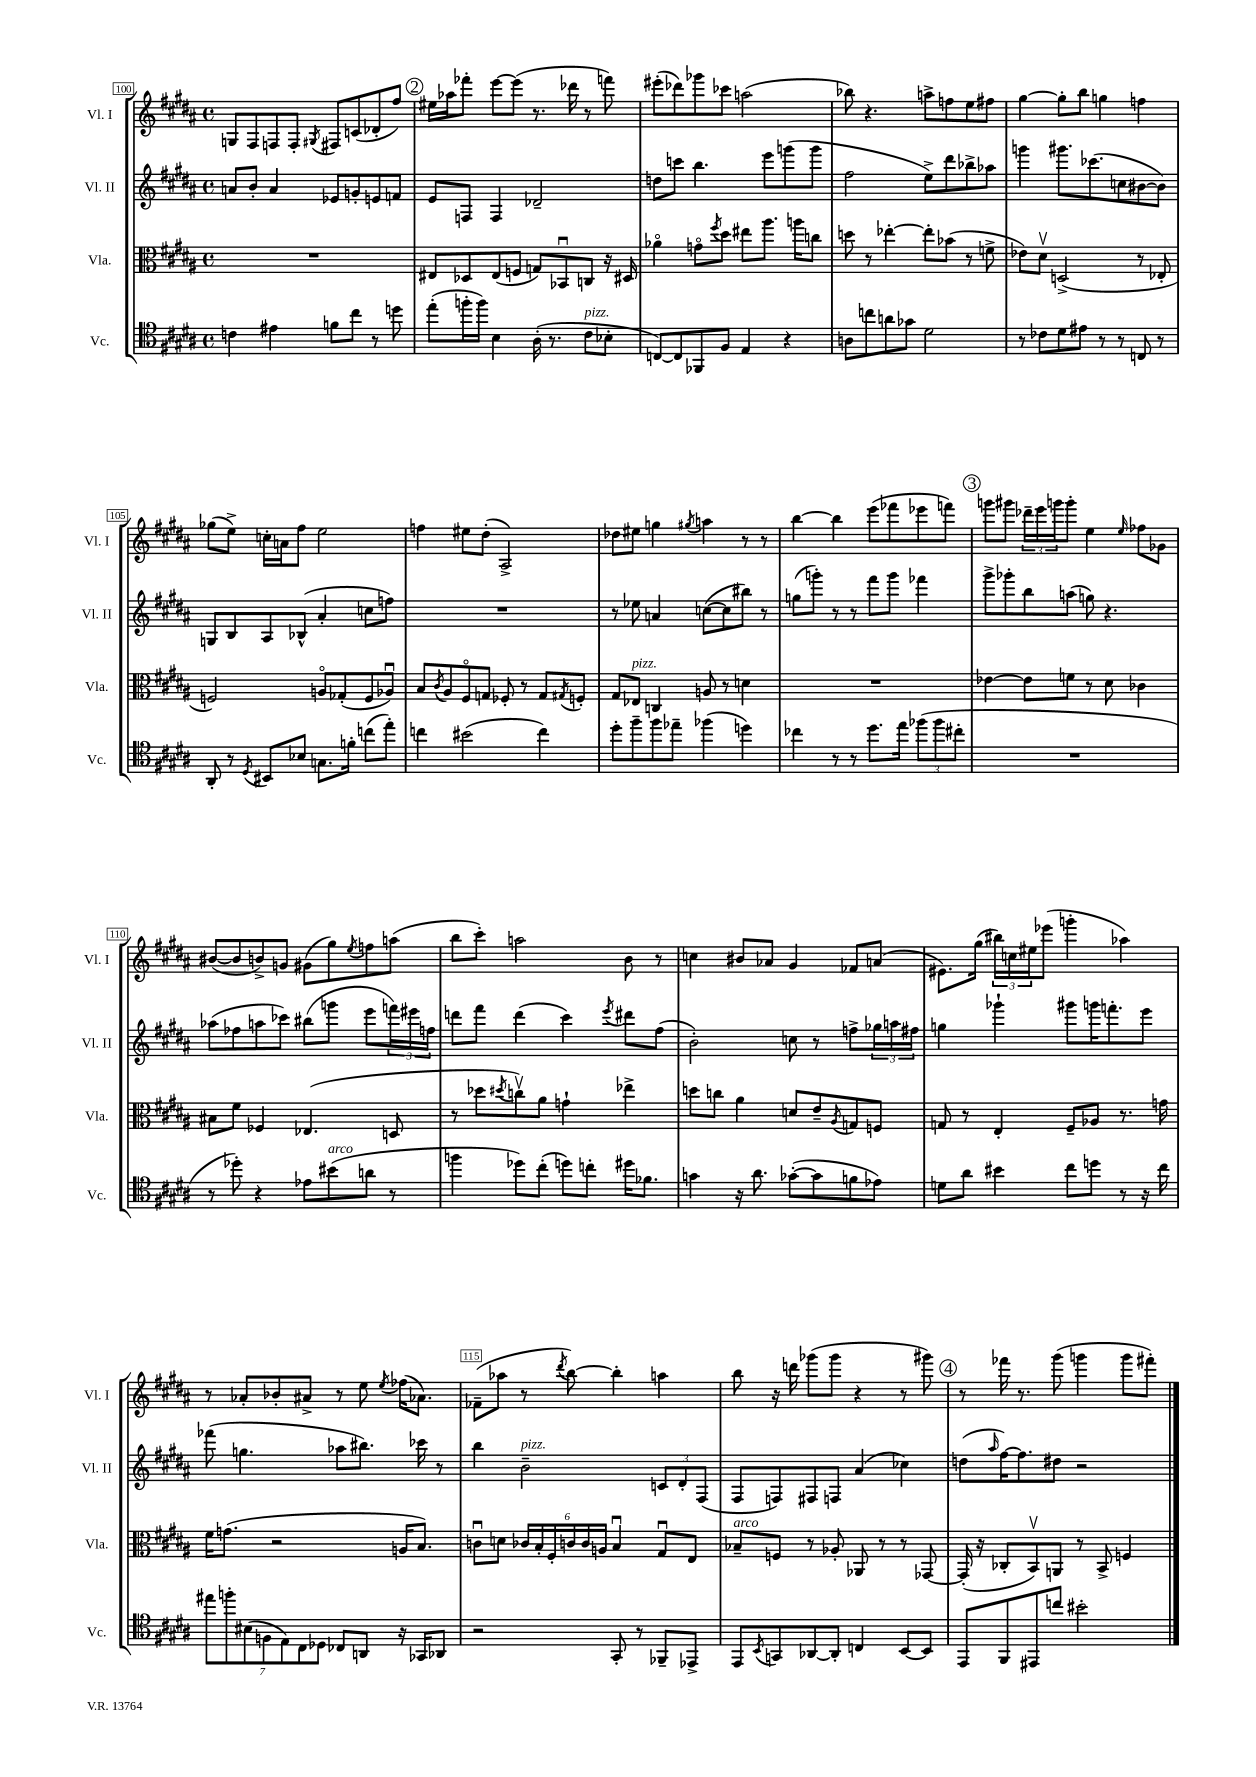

**kern	**kern	**kern	**kern
*part4	*part3	*part2	*part1
*staff4	*staff3	*staff2	*staff1
*I"Vc.	*I"Vla.	*I"Vl. II	*I"Vl. I
*I'Vc.	*I'Vla.	*I'Vl. II	*I'Vl. I
*clefC4	*clefC3	*clefG2	*clefG2
*k[f#c#g#d#a#]	*k[f#c#g#d#a#]	*k[f#c#g#d#a#]	*k[f#c#g#d#a#]
*M4/4	*M4/4	*M4/4	*M4/4
*met(c)	*met(c)	*met(c)	*met(c)
=100	=100	=100	=100
4cn\	1r	8an/L	8Gn/L
.	.	8b'/J	8F#/
4e#X\	.	4a/	8Fn/
.	.	.	8F'/J
.	.	.	8qG#X/
8fn\L	.	8e-X/L	8F#X/L
8cc#\J	.	8gn'/	(8cn/
8r	.	8en/	8d-X'/
8ddn\	.	8fn/J	8ff#/J)
!!LO:REH:place=s1:t=2
=101	=101	=101	=101
(8ee'\L	8E#X/L	8e/L	16ee#X\LL
.	.	.	16aa-X\J
16ffn'\L	8D-X/	8Fn/J	8fff-X'\J
16ff\JJ)	.	.	.
4B\	(8E#/	4F/	[8eee\L
.	8Fn/J	.	(8eee\J]
(16A#'\	8Gn/L)	2d-X~/	8.r
8.r	.	.	.
.	8BB-Xu/	.	.
.	.	.	16ddd-X\
!LO:TX:a:i:t=pizz.	!	!	!
8c#\L	8Cn/J	.	8r
8B-X'\J	16r	.	8fffn\)
.	16D#X/	.	.
=102	=102	=102	=102
[8Cn/L)	4a-X\	8ddn\L	(8eee#X'\L
8C/]	.	8cccn\J	8ddd-X\)
8FF-X/	8gn\L	4.bb\	8ggg-X\
.	8qff#/	.	.
8F#/J	8dd#\J	.	8ccc-X\J
4E/	8ee#X\L	.	(2aan\
.	8.aa#\J	8eee\L	.
4r	.	(8gggn\	.
.	16aan\KL	.	.
.	8ccn\J	8ggg\J	.
=103	=103	=103	=103
8An\L	8ddn\	2ff#\	8bb-X\)
8ccn\	8r	.	4.r
8an\	[4ee-X'\	.	.
8g-X\J	.	.	.
2d#\	8ee-'\L]	8ee^\L)	8aan^\L
.	(8b-X\J	8ddd#\	8ffn\
.	8r	8bb-X^\	8ee\
.	8fn^\	8aa-X\J	8ff#X\J
=104	=104	=104	=104
8r	8e-X\L)	4gggn\	[4gg#\
8c-X\L	8d#v\J	.	.
8d#\	(2Dn^/	8.ggg#X\L	8gg#'\L]
8e#X\J	.	.	8bb\J
.	.	(8.ccc-X\	.
8r	.	.	4ggn\
8r	.	8ccn\	.
8Cn/	8r	[8b#X\	4ffn\
8r	8E-X'/	8b#\J])	.
!!LO:LB:g=z
=105	=105	=105	=105
8AA#'/	2Fn/)	8Gn/L	(8gg-X\L
8r	.	8B/	8ee^\J)
8qD#/	.	.	.
8BB#X/L	.	8A#/	16ccn'\LL
.	.	.	16an\J
8B-X/J	.	(8B-X^^/J	8ff#\J
8.Gn\L	8An/L	4a#'/	2ee\
.	(8G-X'/	.	.
16fn'\Jk	.	.	.
(8ccn\L	8F/	8ccn\L	.
8ee'\J)	8A-Xu/J)	8ffn\J)	.
=106	=106	=106	=106
4ccn\	8B/L	1r	4ffn\
.	8qc#/	.	.
.	8A#/	.	.
(2b#X\	8F#/	.	8ee#X\L
.	8Gn/J	.	(8dd#'\J
.	8F-X'/	.	2A#^/)
.	8r	.	.
4cc\)	8G/L	.	.
.	8qG#X/	.	.
.	8Fn'/J	.	.
=107	=107	=107	=107
8dd#'\L	8G#/L	8r	8dd-X\L
!	!LO:TX:a:i:t=pizz.	!	!
8ff#~\	8E-X/J	8ee-X\	8ee#X\J
8ff#\	4Cn/	4an/	4ggn\
8ee-X~\J	.	.	.
.	.	.	8qgg#X/
(4ff-X\	8An/	([8ccn\L	4aan\
.	8r	8cc\]	.
4ddn\)	4dn\	8bb#X\J)	8r
.	.	8r	8r
=108	=108	=108	=108
4cc-X\	1r	(8ggn\L	[4bb\
.	.	8gggn'\J)	.
8r	.	8r	4bb\]
8r	.	8r	.
8.dd#\L	.	8fff#\L	(8eee\L
.	.	8ggg\J	8fff-X\
16ee\Jk	.	.	.
(12ff-X\L	.	4fff-X\	8eee-X\
12ff-\	.	.	.
.	.	.	8fffn\J)
12cc#X'\J	.	.	.
!!LO:REH:place=s1:t=3
=109	=109	=109	=109
1r	[4e-X\	8ggg#^\L	8gggn\L
.	.	8ggg-X'\	8ggg#X\J
.	8e-\L]	8bb\	24ddd-X~\LL
.	.	.	24eee\
.	.	.	24gggn\J
.	8fn\J	(8aan\J	8ggg'\J
.	8r	8ggn\)	4ee\
.	8d#\	4.r	.
.	.	.	16qqee/
.	4c-X\	.	8ff-X\L
.	.	.	8g-X\J
!!LO:LB:g=z
=110	=110	=110	=110
8r	8B#X\L	(8aa-X\L	([8b#X/L
8dd-X'\)	8f#\J	8ff-X\	8b#/]
4r	4F-X/	8aan\	8bn^/)
.	.	8ccc-X\J)	8gn/J
8e-X\L	(4.E-X/	(8bb#X\L	(8g#X\L
!LO:TX:a:i:t=arco	!	!	!
(8b#X\	.	8gggn\J	8gg#\)
.	.	.	8qee/
8an\J	.	8eee\L	8ffn\
8r	8Dn/	24fffn\L)	(8aan\J
.	.	24eee#X\	.
.	.	24ffn\JJ	.
=111	=111	=111	=111
4ffn\	8r	8dddn\L	8bb\L
.	8dd-X\L	8fff#\J	8ccc#'\J)
.	8qdd#X/	.	.
8dd-X\L)	8ccnv\)	(4ddd\	2aan\
(8cc#'\J	8a#\J	.	.
8ddn\L)	4gn`\	4ccc#\)	.
8ccn'\J	.	.	.
.	.	8qeee/	.
16dd#X\KL	4ee-X^\	8ddd#X\L	8b\
8.f-X\J	.	.	.
.	.	(8ff#\J	8r
=112	=112	=112	=112
4gn\	8ddn\L	2b'\)	4ccn\
.	8ccn\J	.	.
16r	4a#\	.	8b#X/L
8.a#\	.	.	.
.	.	.	8a-X/J
([8g-X'\L	8dn/L	8ccn\	4g#/
8g-\]	8e~/	8r	.
.	8qA#/	.	.
8fn\	8Gn/	8ffn^\L	8f-X/L
8e-X\J)	8Fn/J	24gg-X\L	(8an/J
.	.	24aan\	.
.	.	24ff#X\JJ	.
=113	=113	=113	=113
8dn\L	8Gn/	4ggn\	8.e#X\L)
8a#\J	8r	.	.
.	.	.	(16gg#\Jk
4b#X\	4E'/	4ggg-X`\	24bb#X\LL)
.	.	.	24ccn\
.	.	.	24ee#X\J
.	.	.	(8eee-X\J
8cc#\L	8F#~/L	8ggg#X\L	4gggn'\
8ddn\J	8A-X/J	16gggn\K	.
.	.	8.fffn'\	.
8r	8.r	.	4aa-X\)
16r	.	8eee\J	.
16cc#\	16gn\	.	.
!!LO:LB:g=z
=114	=114	=114	=114
14ee#X\L	16f#\KL	(8fff-X\	8r
.	(8.gn\J	.	.
14ffn'\	.	.	.
.	.	4.ggn\	8a-X'/L
(14B#X\	.	.	.
14Fn\	.	.	.
.	2r	.	8b-X'/
14E\)	.	.	.
14C#\	.	.	.
.	.	.	8a#X^/J
14D-X\J	.	.	.
8C-X/L	.	8aa-X\L	8r
8AAn/J	.	8.bb#X\J)	8ee\
.	.	.	8qee/
16r	16An/KL	.	(16ff-X\KL
16GG-X/KL	8.B/J)	16ccc-X\	8.a-X\J)
8AA-X/J	.	8r	.
=115	=115	=115	=115
2r	8cnu\L	4bb\	(8f-X~\L
.	8dn\J	.	8aa-X\J
!	!	!LO:TX:a:i:t=pizz.	!
.	24c-X/LL	2b~\	8r
.	24B'/	.	.
.	24F#'/	.	.
.	.	.	8qddd#/
.	24cn/	.	[8bb\)
.	24c/	.	.
.	24An/JJ	.	.
8GG#'/	4Bu/	.	4bb'\]
8r	.	.	.
8FF-X~/L	8G#u/L	12cn/L	4aan\
.	.	12d#'/	.
8EE-X^/J	8E/J	.	.
.	.	(12F#/J	.
=116	=116	=116	=116
!	!LO:TX:a:i:t=arco	!	!
8EE/L	8B-X~/L	8F#/L	8bb\
8qBB/	.	.	.
8GGn/	8Fn/J	8Fn/)	16r
.	.	.	16dddn\
[8AA-X/	8r	8F#X/	(8ggg-X\L
8AA-'/J]	8A-X'/	8Fn/J	8ggg-\J
4Cn/	8AA-X/	(4a#/	4r
.	8r	.	.
[8BB/L	8r	4cc-X\)	8r
8BB/J]	[8GG-X/	.	8ggg#X\)
!!LO:REH:place=s1:t=4
=117	=117	=117	=117
8EE/L	(16GG-'/]	(8ddn\L	8r
.	16r	.	.
.	.	16qqaa#/	.
8FF#/	8C-X'/L	[16ff#\K)	16fff-X\
.	.	8.ff#\]	8.r
8EE#X/	8BBv/)	.	.
8ccn/J	8AAn/J	8dd#X\J	(8ggg#\
2b#X'\	8r	2r	4gggn\
.	8BB^/	.	.
.	4Fn/	.	8ggg\L
.	.	.	8fff#X'\J)
==	==	==	==
*-	*-	*-	*-
